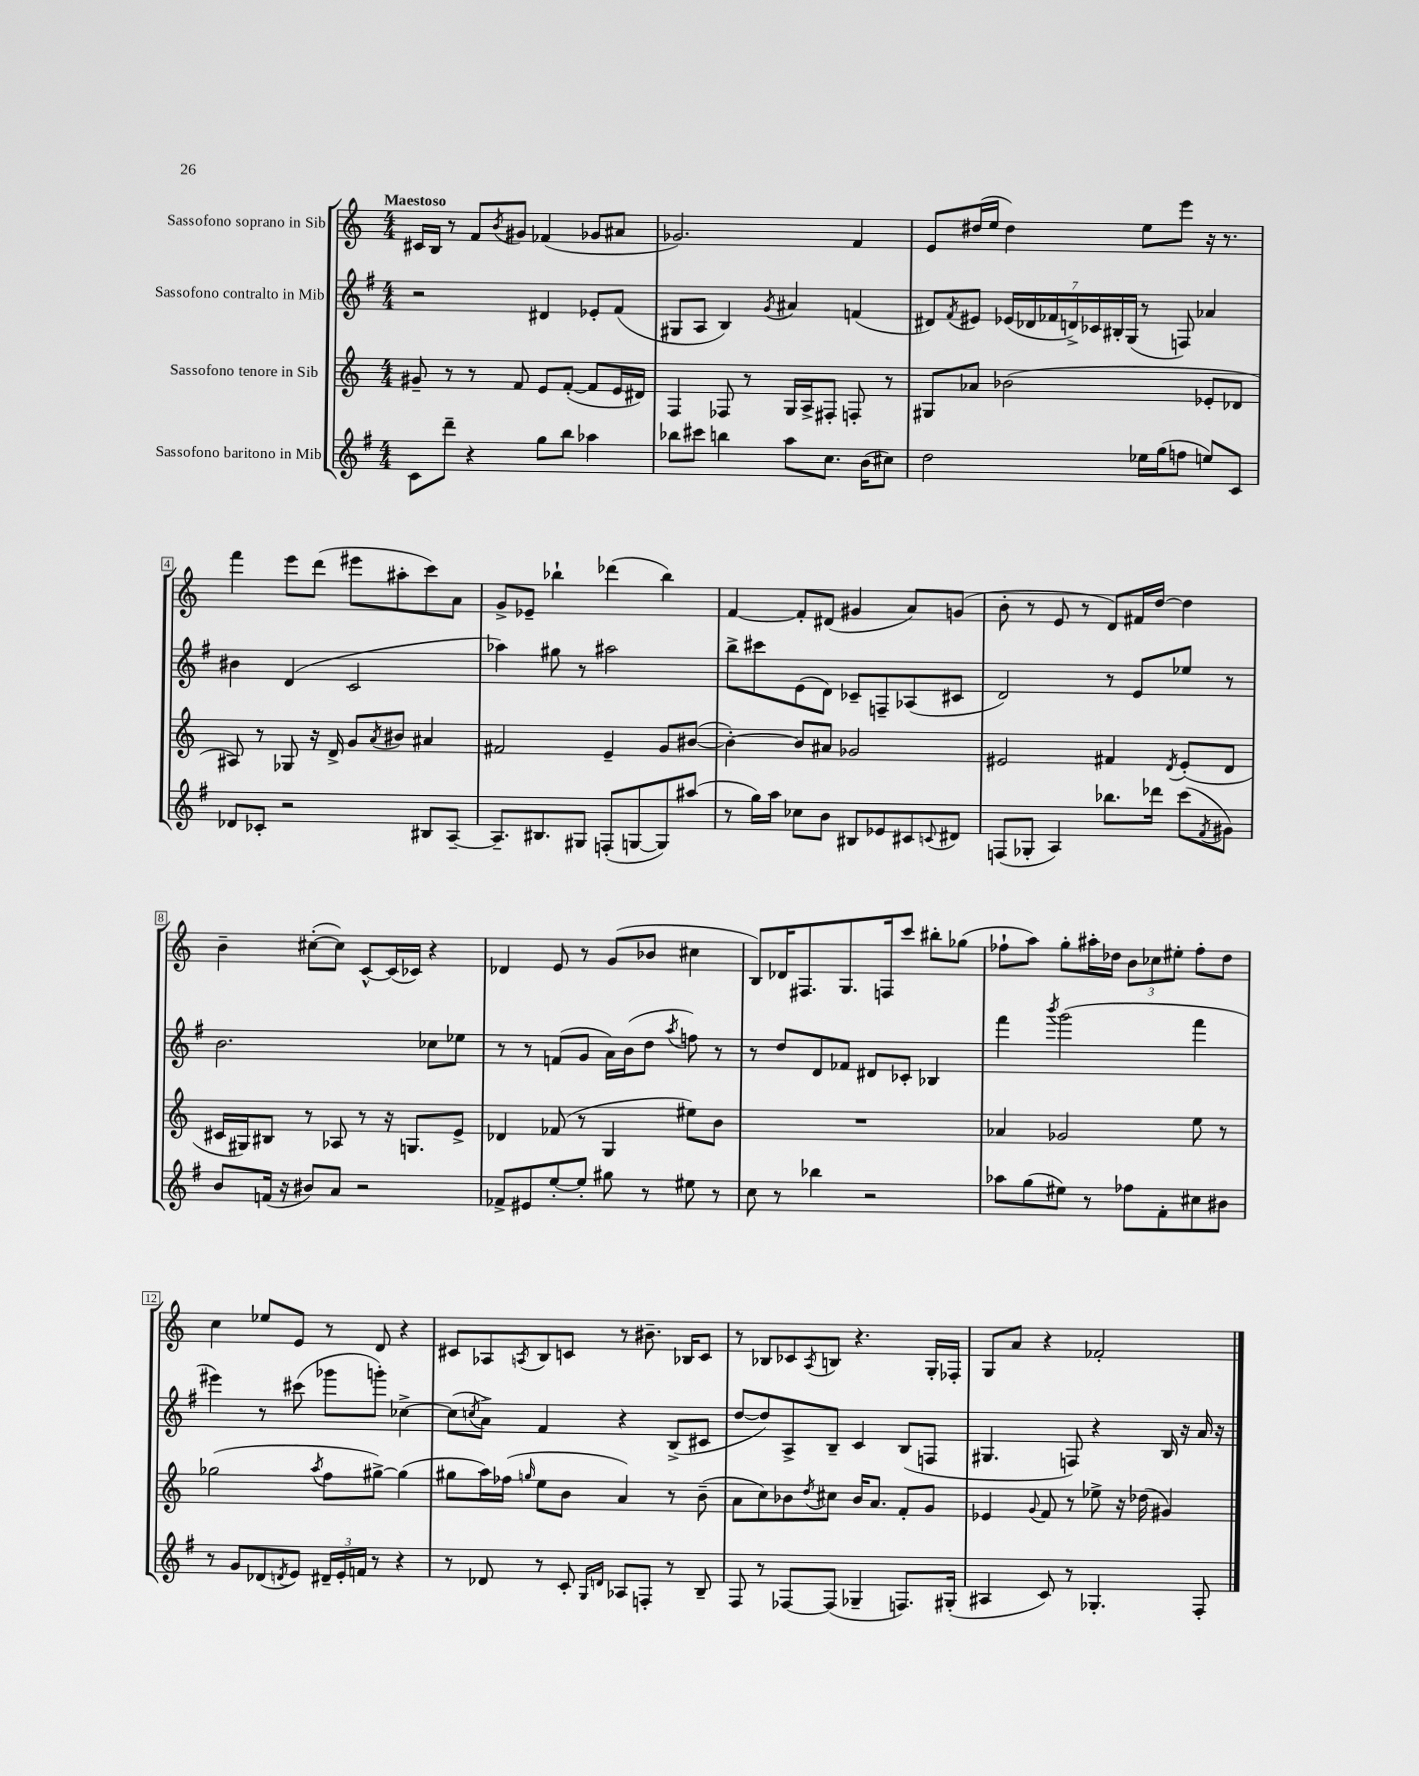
<<
\new StaffGroup <<
\new Staff = "s0" \with { instrumentName = "Sassofono soprano in Sib" } {
    \clef treble \key c \major \numericTimeSignature \time 4/4 \tempo "Maestoso"
    cis'16 b16 r8 f'8 \acciaccatura { b'8 } gis'8 fes'4( ges'8 ais'8 |
    ges'2.) f'4 |
    e'8 dis''16( e''16 dis''4) e''8 e'''8 r16 r8. |
    f'''4 e'''8 d'''8( eis'''8 ais''8-. c'''8) a'8 |
    g'8-> ees'8-- bes''4-! des'''4( bes''4) |
    f'4~ f'8-. dis'8( gis'4 a'8) g'8( |
    b'8-. r8 e'8 r8 d'8) fis'16 d''16~ d''4 |
    b'4-- cis''8~-.( cis''8) c'8~-^ c'16( ces'16) r4 |
    des'4 e'8 r8 g'8( bes'8 cis''4 |
    b8) des'16 fis8. g8. f16 c'''8 bis''8-. ges''8( |
    fes''8-! a''8) g''8-. ais''16-. des''16 \tuplet 3/2 { b'8 ces''8 eis''8-. } fes''8-. des''8 |
    c''4 ees''8 e'8 r8 d'8 r4 |
    cis'8 aes8 \acciaccatura { a8 } b8 c'8 r8 bis'8.-- bes16 c'8 |
    r8 bes8 ces'8 \acciaccatura { a8 } b8 r4. g16-. fes16-. |
    g8 a'8 r4 fes'2-. \bar "|." |
}
\new Staff = "s1" \with { instrumentName = "Sassofono contralto in Mib" } {
    \clef treble \key g \major \numericTimeSignature \time 4/4
    r2 dis'4 ees'8-. fis'8( |
    gis8 a8 b4) \acciaccatura { g'8 } ais'4 f'4( |
    dis'8) \acciaccatura { fis'8 } eis'8 \tuplet 7/4 { ees'16( des'16 fes'16 d'16->) ces'16 bis16-. g16( } r8 f8) aes'4 |
    bis'4 d'4( c'2 |
    aes''4) gis''8 r8 ais''2 |
    b''8-> cis'''8 e'8( d'8) ces'8-- f8-- aes8( cis'8 |
    d'2) r8 e'8 ees''8 r8 |
    b'2. ces''8 ees''8 |
    r8 r8 f'8( g'8 a'16) b'16( d''8 \acciaccatura { a''8 } f''8) r8 |
    r8 d''8 d'8 fes'8 dis'8 ces'8-. bes4 |
    fis'''4 \acciaccatura { b'''8 } g'''2( fis'''4 |
    eis'''4) r8 cis'''8( ges'''8 g'''8-.) ces''4~-> |
    ces''8( \acciaccatura { c''8 } a'8->) fis'4 r4 b8->( cis'8 |
    d''8~ d''8) a8-> b8-- c'4 b8( f8 |
    gis4. f8) r4 b16 r16 a'16 r16 \bar "|." |
}
\new Staff = "s2" \with { instrumentName = "Sassofono tenore in Sib" } {
    \clef treble \key c \major \numericTimeSignature \time 4/4
    gis'8-- r8 r8 f'8 e'8 f'8~-.( f'8 e'16 dis'16) |
    f4 fes8 r8 g16 a16-> fis8-. f8-. r8 |
    gis8 aes'8 bes'2( ees'8-. des'8 |
    ais8) r8 ges8 r16 d'16-> g'8 \acciaccatura { a'8 } bis'8 ais'4 |
    fis'2 e'4-- g'8 bis'8~( |
    bis'4~-.) bis'8 ais'8 ges'2 |
    eis'2 fis'4 \acciaccatura { d'8 } eis'8-.( d'8 |
    cis'16 gis16) bis8 r8 aes8 r8 r16 g8. e'8-> |
    des'4 fes'8( r8 g4 eis''8) b'8 |
    R1 |
    aes'4 ges'2 e''8 r8 |
    ges''2( \acciaccatura { a''8 } f''8 gis''8~->) gis''4( |
    gis''8 a''16) fes''16( \grace { g''16 } e''8 b'8 a'4) r8 b'8--( |
    a'8 c''8) bes'8 \acciaccatura { d''8 } cis''8 bes'16 a'8. f'8-. g'8 |
    ees'4 \appoggiatura { g'8 } f'8 r8 ees''8-> r16 des''16( gis'4) \bar "|." |
}
\new Staff = "s3" \with { instrumentName = "Sassofono baritono in Mib" } {
    \clef treble \key g \major \numericTimeSignature \time 4/4
    c'8 d'''8-- r4 g''8 b''8 aes''4 |
    bes''8 cis'''8 b''4 a''8 c''8. b'16( cis''8) |
    d''2 ees''16 g''16( f''8 e''8) c'8 |
    des'8 ces'8-. r2 bis8 a8~-- |
    a8.-- bis8. gis8 f8-.( g8~ g8) ais''8( |
    r8 g''16) a''16 ces''8 b'8 bis8 ees'8 cis'8 \appoggiatura { c'8 } dis'8 |
    f8( ges8-. a4) bes''8. des'''16 c'''8( \acciaccatura { fis'8 } gis'8) |
    b'8 f'16( r16 bis'8) a'8 r2 |
    fes'8-> eis'8 e''8~-. e''8-. gis''8 r8 eis''8 r8 |
    c''8 r8 bes''4 r2 |
    aes''8 g''8( eis''8) r8 fes''8 fis'8-. cis''8 bis'8 |
    r8 g'8 des'8( \acciaccatura { d'8 } e'8) \tuplet 3/2 { dis'16-- e'16-. f'16 } r8 r4 |
    r8 des'8 r8 c'8-. \grace { g16 d'16 } aes8 f8-. r8 b8-- |
    fis8 r8 fes8~ fes8( ges4-- f8.) gis16-.( |
    ais4 c'8) r8 ges4.-. fis8-. \bar "|." |
}
>>
>>
\layout { \context { \Score \override BarNumber.stencil = #(make-stencil-boxer 0.1 0.3 ly:text-interface::print) } }
